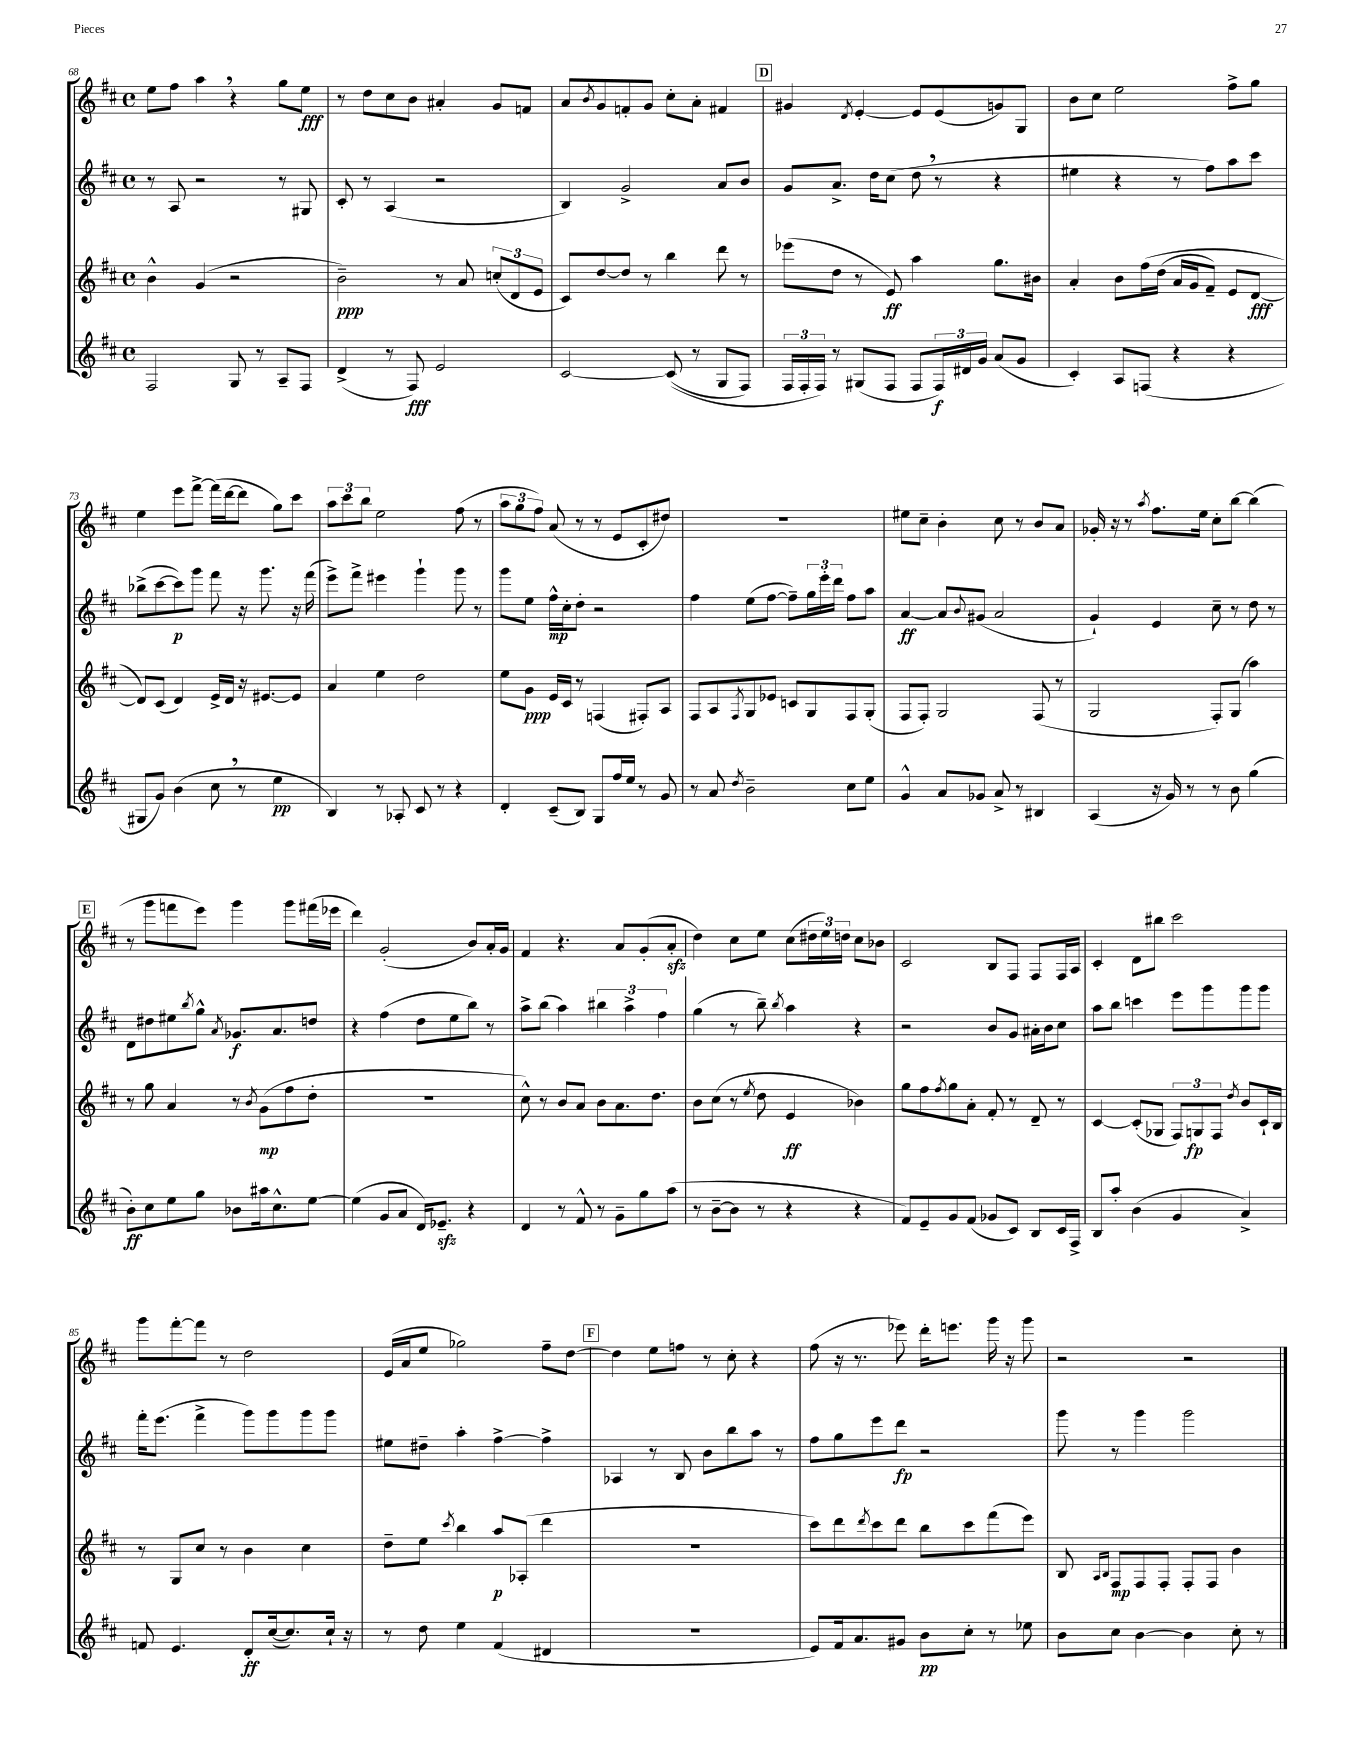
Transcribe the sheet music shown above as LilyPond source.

<<
\new StaffGroup <<
\new Staff = "s0" {
    \clef treble \key d \major \defaultTimeSignature \time 4/4
    e''8 fis''8 a''4 \breathe r4 g''8 e''8\fff |
    r8 d''8 cis''8 b'8 ais'4-. g'8 f'8 |
    a'8 \acciaccatura { b'8 } g'8 f'8-. g'8 cis''8-. a'8-. fis'4 |
    \mark \markup { \box "D" } gis'4 \acciaccatura { d'8 } e'4~-. e'8 e'8( g'8) g8 |
    b'8 cis''8 e''2 fis''8-> g''8 |
    e''4 e'''8 fis'''8~-> fis'''16( d'''16~ d'''8 g''8) cis'''8 |
    \tuplet 3/2 { a''8 cis'''8 b''8 } e''2 fis''8( r8 |
    \tuplet 3/2 { a''8 g''8 fis''8) } a'8( r8 r8 e'8 cis'8-. dis''8) |
    R1 |
    eis''8 cis''8-- b'4-. cis''8 r8 b'8 a'8 |
    ges'16-. r16 r8 \acciaccatura { a''8 } fis''8. e''16 cis''8-. b''8~ b''4( |
    \mark \markup { \box "E" } r8 g'''8 f'''8 e'''8) g'''4 g'''8 fis'''16( ees'''16 |
    d'''4) g'2-.( b'8) a'16-. g'16 |
    fis'4 r4. a'8 g'8-.( a'8-.\sfz |
    d''4) cis''8 e''8 cis''8( \tuplet 3/2 { dis''16 e''16) d''16 } cis''8 bes'8 |
    cis'2 b8 fis8 fis8 fis16 a16 |
    cis'4-. d'8 bis''8 cis'''2 |
    g'''8 fis'''8~-. fis'''8 r8 d''2 |
    e'16( a'16 e''8 ges''2) fis''8-- d''8~ |
    \mark \markup { \box "F" } d''4 e''8 f''8 r8 cis''8-. r4 |
    fis''8( r16 r8. ees'''8) d'''16-. e'''8. g'''16 r16 g'''8 |
    r2 r2 \bar "|." |
}
\new Staff = "s1" {
    \clef treble \key d \major \defaultTimeSignature \time 4/4
    r8 a8 r2 r8 gis8 |
    cis'8-. r8 a4( r2 |
    b4) g'2-> a'8 b'8 |
    \mark \markup { \box "D" } g'8 a'8.-> d''16 cis''8( d''8 \breathe r8 r4 |
    eis''4 r4 r8 fis''8) a''8 cis'''8 |
    bes''8->( cis'''8~ cis'''8\p) g'''8 fis'''8 r16 g'''8. r16 fis'''16( |
    e'''8->) fis'''8-> eis'''4 g'''4-! g'''8 r8 |
    g'''8 e''8 fis''16-^\mp cis''16-. d''8-. r2 |
    fis''4 e''8( fis''8~ fis''8--) \tuplet 3/2 { g''16 e'''16-. d'''16 } fis''8 a''8 |
    a'4~\ff a'8 \appoggiatura { b'8 } gis'8( a'2 |
    g'4-!) e'4 cis''8-- r8 d''8 r8 |
    \mark \markup { \box "E" } d'8 dis''8 eis''8 \acciaccatura { b''8 } g''8-^ \acciaccatura { a'8 } ges'8.\f a'8. d''8 |
    r4 fis''4( d''8 e''8 b''8) r8 |
    a''8-> b''8( a''4) \tuplet 3/2 { bis''4 a''4-> fis''4 } |
    g''4( r8 b''8--) \acciaccatura { b''8 } a''4 r4 |
    r2 b'8 g'8 ais'16-. b'16 cis''8 |
    a''8 b''8 c'''4 e'''8 g'''8 g'''8 g'''8 |
    fis'''16-. e'''8.( fis'''4-> g'''8) g'''8 g'''8 g'''8 |
    eis''8 dis''8-- a''4-. fis''4~-> fis''4-> |
    \mark \markup { \box "F" } aes4 r8 b8 b'8 b''8 a''8 r8 |
    fis''8 g''8 e'''8 d'''8\fp r2 |
    g'''8 r8 g'''4 g'''2 \bar "|." |
}
\new Staff = "s2" {
    \clef treble \key d \major \defaultTimeSignature \time 4/4
    b'4-^ g'4( r2 |
    b'2--\ppp) r8 a'8 \tuplet 3/2 { c''8-.( d'8 e'8 } |
    cis'8) d''8~ d''8 r8 b''4 d'''8 r8 |
    \mark \markup { \box "D" } ees'''8( d''8 r8 e'8\ff) a''4 g''8. bis'16 |
    a'4-. b'8 fis''16\( d''16( a'16 g'16 fis'8--) e'8 d'8~\fff |
    d'8\) cis'8( d'4) e'16-> d'16 r16 eis'8.~ eis'8 |
    a'4 e''4 d''2 |
    e''8 g'8\ppp e'16 cis'16 r8 f4( fis8-.) a8 |
    fis8 a8 \acciaccatura { fis8 } g8 ees'8 c'8 g8 fis8 g8-.( |
    fis8 fis8-.) g2 fis8( r8 |
    g2 fis8-.) g8( a''4) |
    \mark \markup { \box "E" } r8 g''8 a'4 r8 \acciaccatura { b'8 } g'8\mp( fis''8 d''8-. |
    R1 |
    cis''8-^) r8 b'8 a'8 b'8 a'8. d''8. |
    b'8 cis''8( r8 \acciaccatura { e''8 } d''8 e'4\ff bes'4) |
    g''8 fis''8 \acciaccatura { fis''8 } g''8 a'8-. fis'8-. r8 d'8-- r8 |
    cis'4~ cis'8-.( ges8 \tuplet 3/2 { fis8) g8\fp fis8 } \acciaccatura { d''8 } b'8 cis'16-! b16 |
    r8 g8 cis''8 r8 b'4 cis''4 |
    d''8-- e''8 \acciaccatura { cis'''8 } b''4 a''8\p aes8-.( d'''4 |
    \mark \markup { \box "F" } R1 |
    cis'''8) d'''8 \acciaccatura { d'''8 } cis'''8 d'''8 b''8 cis'''8 fis'''8( e'''8) |
    b8 \grace { a16 b16 } fis8\mp fis8 fis8-. fis8-. fis8 b'4 \bar "|." |
}
\new Staff = "s3" {
    \clef treble \key d \major \defaultTimeSignature \time 4/4
    fis2 g8 r8 a8-- fis8 |
    d'4->( r8 fis8\fff) e'2 |
    cis'2~ cis'8(\( r8 g8 fis8) |
    \mark \markup { \box "D" } \tuplet 3/2 { fis16 fis16-. fis16\) } r8 gis8( fis8 fis8 \tuplet 3/2 { fis16\f) dis'16 g'16 } a'8( g'8 |
    cis'4-.) a8 f8( r4 r4 |
    gis8 g'8) b'4( cis''8 \breathe r8 e''4\pp |
    b4) r8 aes8-. cis'8 r8 r4 |
    d'4-. cis'8--( b8) g8 fis''16 e''16 r8 g'8 |
    r8 a'8 \acciaccatura { d''8 } b'2-- cis''8 e''8 |
    g'4-^ a'8 ges'8 a'8-> r8 bis4 |
    a4( r16 g'16) r8 r8 b'8 g''4( |
    \mark \markup { \box "E" } b'8-.\ff) cis''8 e''8 g''8 bes'8 ais''16 cis''8.-^ e''8~ |
    e''4( g'8 a'8 d'16) ees'8.--\sfz r4 |
    d'4 r8 fis'8-^ r8 g'8-- g''8 a''8( |
    r8 b'8~-- b'8 r8 r4 r4 |
    fis'8) e'8-- g'8 fis'8( ges'8 cis'8) b8 cis'16 fis16-> |
    b8 a''8-. b'4( g'4 a'4->) |
    f'8 e'4. d'8-.\ff cis''16~( cis''8.) cis''16-! r16 |
    r8 d''8 e''4 fis'4( dis'4 |
    \mark \markup { \box "F" } R1 |
    e'8) fis'16 a'8. gis'8 b'8\pp cis''8-. r8 ees''8 |
    b'8 cis''8 b'4~ b'4 cis''8-. r8 \bar "|." |
}
>>
>>
\layout { \context { \Score currentBarNumber = #68 } }
